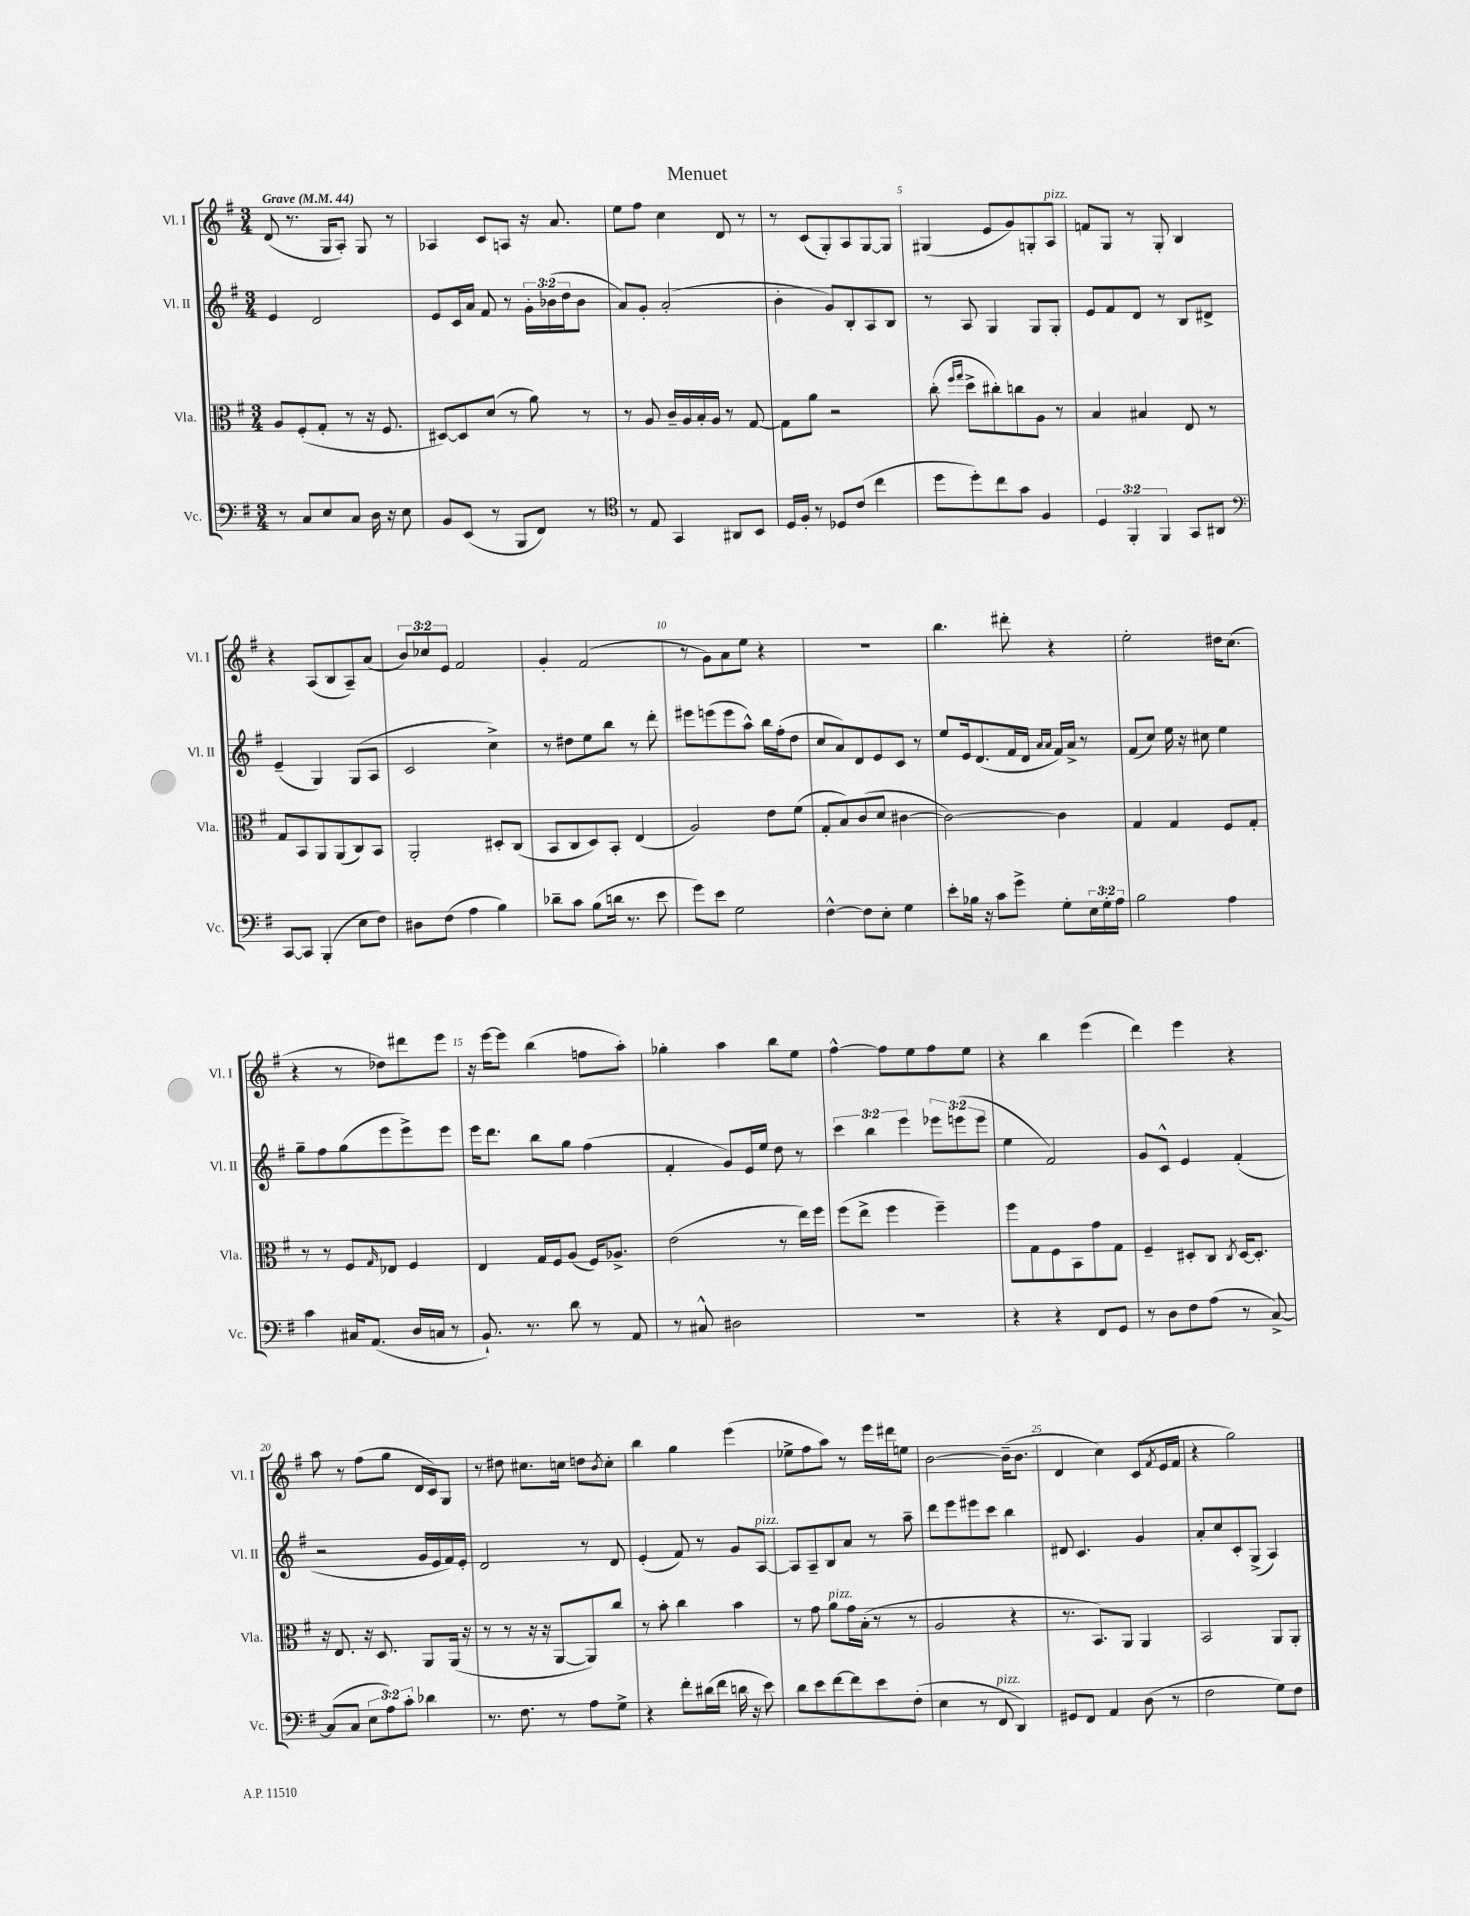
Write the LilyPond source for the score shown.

\header { title = "Menuet" }
<<
\new StaffGroup <<
\new Staff = "s0" \with { instrumentName = "Vl. I" shortInstrumentName = "Vl. I" } {
    \clef treble \key g \major \numericTimeSignature \time 3/4 \override Staff.TupletNumber.text = #tuplet-number::calc-fraction-text \tempo "Grave" 4 = 44
    d'8( r8. g16 a8-.) g8 r8 |
    aes4 c'8 a8 r16 a'8. |
    e''8 fis''8 c''4 d'8 r8 |
    r8 c'8( g8-.) a8 g8~ g8 |
    gis4( e'8 g'8) g8-. a8^\markup { \italic "pizz." } |
    f'8 g8 r8 g8-. b4 |
    r4 a8( b8 a8--) a'8( |
    \tuplet 3/2 { b'8) ces''8 e'8 } fis'2 |
    g'4-. fis'2( |
    r8 g'8) a'8 e''8 r4 |
    R2. |
    b''4. dis'''8-. r4 |
    e''2-. dis''16 c''8.( |
    r4 r8 des''8) dis'''8 e'''8 |
    r16 e'''16~ e'''8 b''4( f''8 a''8-.) |
    ges''4-. a''4 b''8 e''8 |
    fis''4~-^ fis''8 e''8 fis''8 e''8 |
    r4 b''4 e'''4( |
    d'''4) e'''4 r4 |
    a''8 r8 fis''8( g''8 d'16 c'16) g8 |
    r8 dis''8 cis''8. c''16 d''8 \acciaccatura { b'8 } c''8-. |
    b''4 g''4 e'''4( |
    ees''8-> fis''8 a''8) r8 e'''16 dis'''16 e''8 |
    b'2~ b'16--( b'8. |
    d'4 c''4) c'8( \acciaccatura { fis'8 } e'16 fis'16 |
    r4 g''2) \bar "|." |
}
\new Staff = "s1" \with { instrumentName = "Vl. II" shortInstrumentName = "Vl. II" } {
    \clef treble \key g \major \numericTimeSignature \time 3/4 \override Staff.TupletNumber.text = #tuplet-number::calc-fraction-text
    e'4 d'2 |
    e'8 c'16 a'16 fis'8 r8 \tuplet 3/2 { g'16-. bes'16( d''16 } bes'8 |
    a'8) g'8-. a'2-.( |
    b'4-. g'8) b8-. a8 b8 |
    r8 a8 g4 g8 g8-. |
    e'8 fis'8 d'8 r8 b8 dis'8-> |
    e'4--( g4) g8( a8 |
    c'2 c''4->) |
    r8 dis''8 e''8 b''8 r8 d'''8-. |
    eis'''8 e'''8( e'''8 a''8-^) b''16 fis''16-.( d''8 |
    c''8 a'8) d'8 e'8 c'8 r8 |
    e''8 e'16 d'8.( fis'16 d'16 \grace { a'16 a'16 } fis'16) a'16-> r8 |
    fis'8( c''8) e''16 r16 cis''8 e''4 |
    g''8-- fis''8 g''8( e'''8 e'''8->) e'''8 |
    e'''16 d'''8. b''8 g''8 fis''4( |
    fis'4-. g'8) e'16 e''16 d''8 r8 |
    \tuplet 3/2 { c'''4 b''4 e'''4 } \tuplet 3/2 { ees'''8 e'''8( e'''8 } |
    e''4 fis'2) |
    g'8 c'8-^ e'4 fis'4-.( |
    r2 g'16 e'16 fis'16) e'16-. |
    d'2 r8 d'8 |
    e'4-.( fis'8) r8 g'8 a8~^\markup { \italic "pizz." } |
    a8 a8-- b8 a'8 r8 a''8-- |
    d'''8 e'''8 eis'''8 c'''8 b''4 |
    dis'8 c'4. g'4 |
    a'8-. c''8 c'8-. g8->( a4) \bar "|." |
}
\new Staff = "s2" \with { instrumentName = "Vla." shortInstrumentName = "Vla." } {
    \clef alto \key g \major \numericTimeSignature \time 3/4
    a8 fis8-.( g8-. r8 r16 fis8. |
    dis8~) dis8 d'8( r8 a'8) r8 |
    r8 a8 c'16-- a16 b16-. a16 r8 g8~ |
    g8 a'8 r2 |
    c''8-.( \grace { fis''16 g''16 } d''8-> cis''8-.) c''8 a8 r8 |
    b4 bis4 e8 r8 |
    g8 b,8 a,8 a,8( c8) b,8 |
    a,2-. dis8-. c8( |
    b,8 c8 d8) b,8-. e4( |
    a2) e'8 fis'8( |
    g8-. b8) c'8( d'8 cis'4~ |
    cis'2~) cis'4 |
    g4 g4 fis8 g8-. |
    r8 r8 fis8 \grace { g16 } ees8 fis4 |
    e4 g16 fis16 a8( fis16) aes8.-> |
    e'2( r8 e''16) fis''16 |
    fis''8( e''8-> fis''4 fis''4--) |
    fis''8 g8 fis8 b,8 g'8 g8 |
    fis4-- dis8-. c8 \acciaccatura { c8 } dis16~ dis8.-. |
    r16 e8. r16 d8. a,8 a,16( r16 |
    r8 r8 r16 r16 a,8~ a,8) c''8 |
    r8 b'8-. c''4 b'4 |
    r8 g'8 a'8^\markup { \italic "pizz." } g'16 b16-.( r8 r8 |
    a2 r4 |
    r8. b,8.) a,8 a,4 |
    b,2 a,8 a,8-. \bar "|." |
}
\new Staff = "s3" \with { instrumentName = "Vc." shortInstrumentName = "Vc." } {
    \clef bass \key g \major \numericTimeSignature \time 3/4 \override Staff.TupletNumber.text = #tuplet-number::calc-fraction-text
    r8 c8 e8 c8 d16 r16 e8 |
    b,8 e,8( r8 b,,8 fis,8) r8 |
    \clef tenor r8 e8 g,4 ais,8 b,8 |
    d16 fis16-. r8 des8 c'8( c''4 |
    d''8 d''8-.) c''8 g'8 fis4 |
    \tuplet 3/2 { d4 fis,4-. fis,4 } g,8 ais,8 |
    \clef bass c,8~ c,8 b,,4-.( e8 fis8) |
    dis8 fis8( a4 b4) |
    des'8-- c'8 b8( d'16 r8. e'8 |
    g'8) e'8 g2 |
    fis4~-^ fis8 e8-. g4 |
    e'8-. bes16 r16 c'8 g'8-> g8-. \tuplet 3/2 { e16 g16-. a16 } |
    b2 a4 |
    c'4 cis16 a,8.( d16 c16 r8 |
    b,8.-!) r8. d'8 r8 a,8 |
    r8 cis8-^ dis2 |
    R2. |
    r4 r4 fis,8 g,8 |
    r8 d8 fis8 a8( r8 c8~->) |
    c8( c8 \tuplet 3/2 { e8 a8) c'8-. } des'4 |
    r8. fis8. r8 a8 g8-> |
    r4 fis'8-. dis'16( fis'16 d'16 r16 e'8) |
    d'8 e'8 fis'8~ fis'8 e'8 fis8-.( |
    e4 r8 fis,8^\markup { \italic "pizz." } d,4) |
    gis,8 fis,8 a,4 d8( r8 |
    fis2 g8) fis8 \bar "|." |
}
>>
>>
\layout { \context { \Score \override BarNumber.break-visibility = ##(#f #t #t) barNumberVisibility = #(every-nth-bar-number-visible 5) } }
